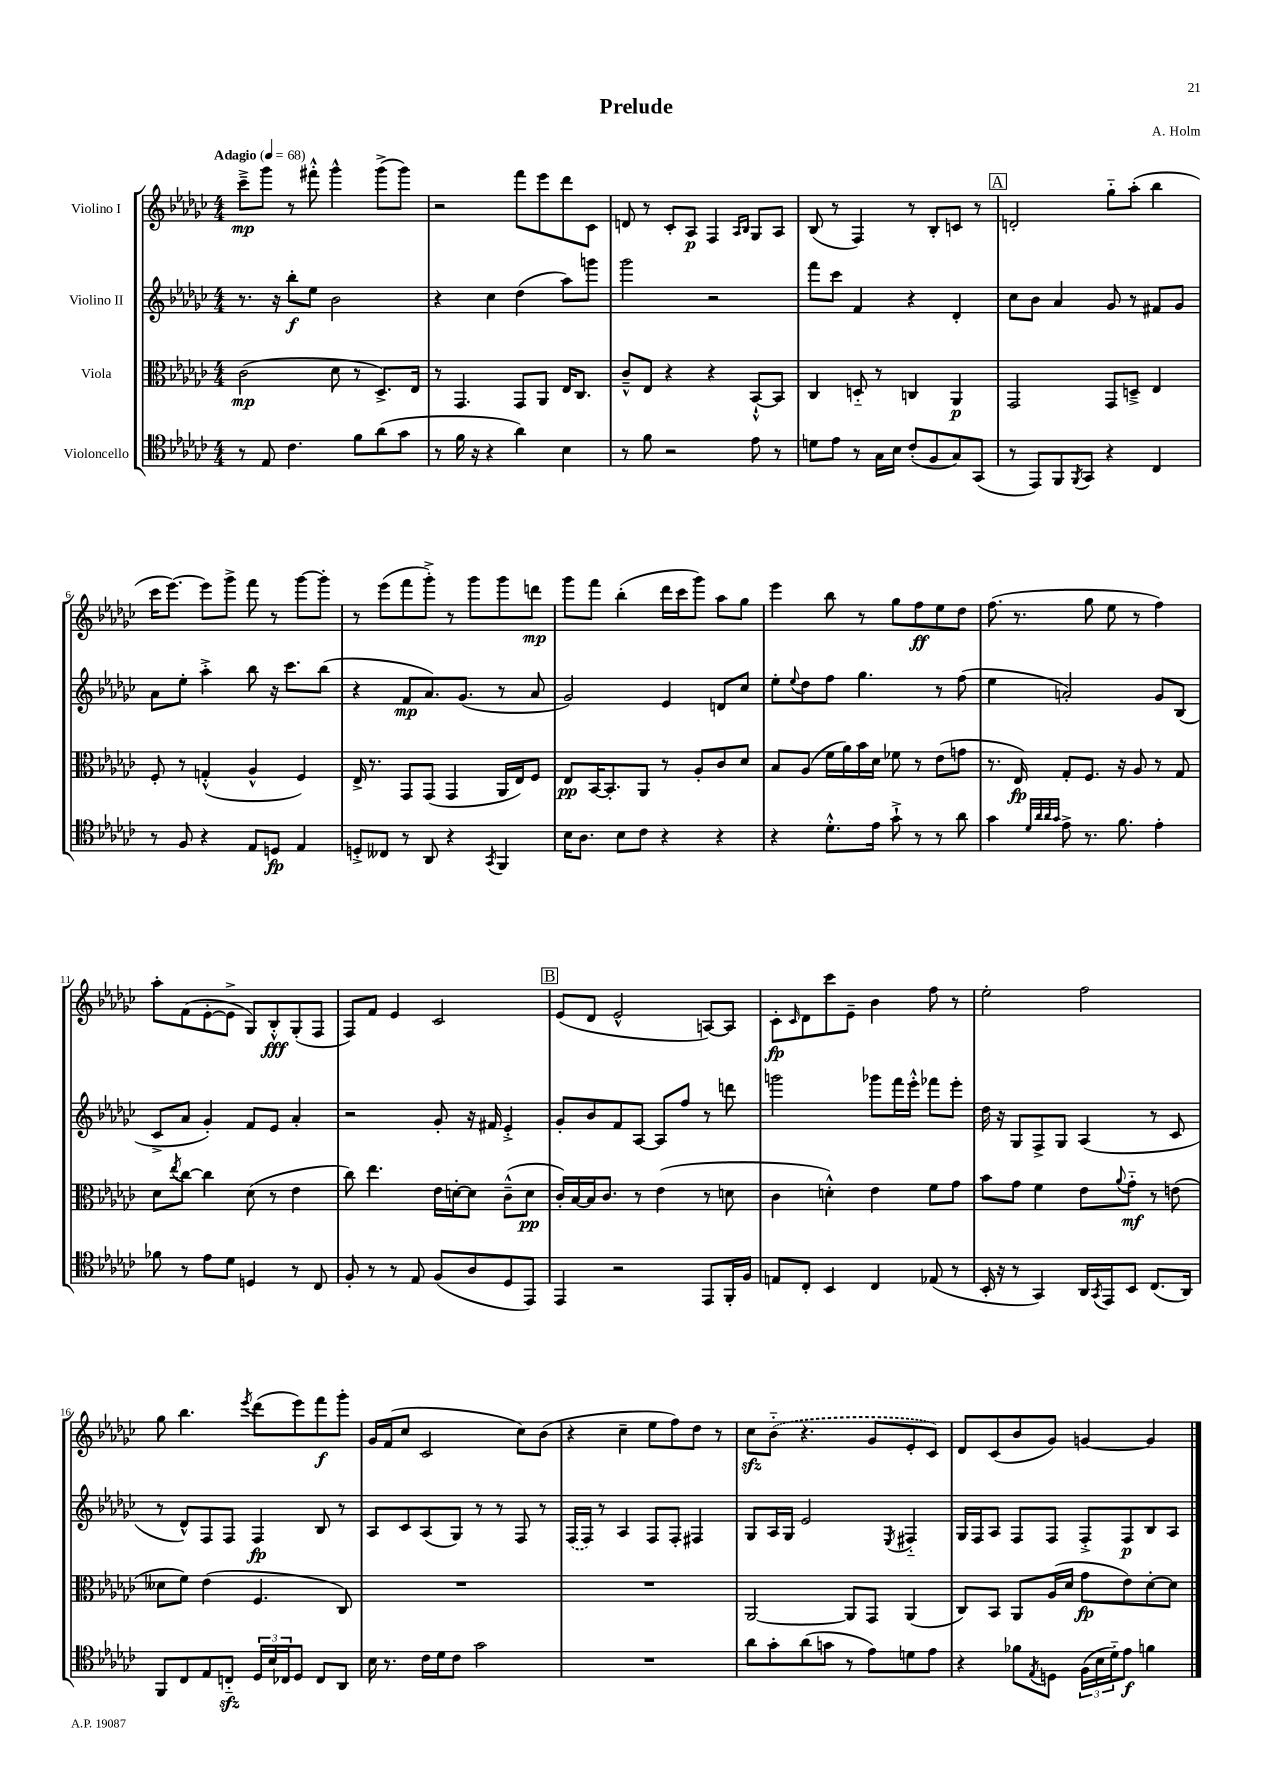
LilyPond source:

\header { title = "Prelude" composer = "A. Holm" }
<<
\new StaffGroup <<
\new Staff = "s0" \with { instrumentName = "Violino I" } {
    \clef treble \key ges \major \numericTimeSignature \time 4/4 \tempo "Adagio" 4 = 68
    ces'''8--->\mp ges'''8 r8 fis'''8-.-^ ges'''4-^ ges'''8->( ges'''8) |
    r2 f'''8 ees'''8 des'''8 ces'8 |
    d'8 r8 ces'8-. aes8\p f4 \grace { aes16 bes16 } ges8 aes8 |
    bes8( r8 f4) r8 bes8-. c'8 r8 |
    \mark \markup { \box "A" } d'2-. ges''8-_ aes''8-.( bes''4 |
    ces'''16 ees'''8.~) ees'''8 ges'''8-> f'''8 r8 ges'''8~ ges'''8-. |
    r8 ees'''8( f'''8 ges'''8-.->) r8 ges'''8 ges'''8 d'''8\mp |
    ges'''8 f'''8 bes''4-.( des'''16 ces'''16 ges'''8) aes''8 ges''8 |
    ees'''4 bes''8 r8 ges''8 f''8\ff ees''8 des''8 |
    f''8.( r8. ges''8 ees''8 r8 f''4) |
    aes''8-. f'8( ees'8~-. ees'8-> ges8) bes8-.-^\fff ges8-.( f8 |
    f8) f'8 ees'4 ces'2 |
    \mark \markup { \box "B" } ees'8( des'8 ees'2-^ a8~) a8 |
    ces'8-.\fp \grace { ces'16 } des'8 ces'''8 ees'8-- bes'4 f''8 r8 |
    ees''2-. f''2 |
    ges''8 bes''4. \acciaccatura { ees'''8 } des'''8( ees'''8) f'''8\f ges'''8-. |
    ges'16 f'16( ces''8 ces'2 ces''8) bes'8( |
    r4 ces''4-- ees''8 f''8) des''8 r8 |
    ces''8\sfz \once \slurDashed bes'8-_( r4. ges'8 ees'8-. ces'8) |
    des'8 ces'8( bes'8 ges'8) g'4~ g'4 \bar "|." |
}
\new Staff = "s1" \with { instrumentName = "Violino II" } {
    \clef treble \key ges \major \numericTimeSignature \time 4/4
    r8. r16 bes''8-.\f ees''8 bes'2 |
    r4 ces''4 des''4( aes''8) g'''8 |
    ges'''2 r2 |
    f'''8 ces'''8 f'4 r4 des'4-. |
    \mark \markup { \box "A" } ces''8 bes'8 aes'4 ges'8 r8 fis'8 ges'8 |
    aes'8 ees''8-. aes''4-.-> bes''8 r16 ces'''8. bes''8( |
    r4 f'8\mp aes'8.) ges'8.( r8 aes'8 |
    ges'2) ees'4 d'8 ces''8 |
    ees''8-. \appoggiatura { ees''8 } des''8 f''8 ges''4. r8 f''8( |
    ees''4 a'2-.) ges'8 bes8( |
    ces'8-> aes'8 ges'4-.) f'8 ees'8 aes'4-. |
    r2 ges'8-. r16 fis'16 ees'4-.-> |
    \mark \markup { \box "B" } ges'8-. bes'8 f'8 aes8~ aes8 f''8 r8 d'''8 |
    g'''2 ges'''8 f'''16 ees'''16-.-^ fes'''8 ees'''8-. |
    des''16 r16 ges8 f8-> ges8 aes4( r8 ces'8 |
    r8 des'8-^) f8 f8 f4\fp bes8 r8 |
    aes8 ces'8 aes8( ges8) r8 r8 f8 r8 |
    \once \slurDashed f16( f16) r8 aes4 f8 f8-. fis4 |
    ges8 aes16 ges16 ees'2 \acciaccatura { ees8 } fis4-_ |
    ges16 f16 aes8 f8 f8 f8-.-> f8\p bes8 aes8 \bar "|." |
}
\new Staff = "s2" \with { instrumentName = "Viola" } {
    \clef alto \key ges \major \numericTimeSignature \time 4/4
    ces'2\mp( des'8 r8 des8.->) ees16 |
    r8 ges,4. ges,8 aes,8 ees16 ces8. |
    ces'8---^ ees8 r4 r4 bes,8~-!-^ bes,8 |
    ces4 d8-_ r8 c4 aes,4\p |
    \mark \markup { \box "A" } ges,2 ges,8 d8---> ees4 |
    f8-. r8 g4-.-^( aes4-^ f4) |
    ees16-> r8. ges,8 ges,8( ges,4 aes,16 ees16) f8 |
    ees8\pp bes,16~ bes,8.-. aes,8 r8 aes8-. ces'8 des'8 |
    bes8 aes8( f'16 aes'16) bes'16 des'16 fes'8 r8 ees'8( g'8 |
    r8. ees16\fp) ges8-. f8. r16 aes8 r8 ges8 |
    des'8 \acciaccatura { ees''8 } ces''8~ ces''4 des'8( r8 ees'4 |
    ces''8) ees''4. ees'16 d'16~-. d'8 ces'8---^( d'8\pp |
    \mark \markup { \box "B" } ces'16-.) bes16~ bes16 ces'8. r8 ees'4( r8 d'8 |
    ces'4 d'4-.-^) ees'4 f'8 ges'8 |
    bes'8 ges'8 f'4 ees'8 \appoggiatura { aes'8 } ges'8-_\mf r8 e'8( |
    deses'8 f'8) ees'4( f4. ces8) |
    R1 |
    R1 |
    aes,2~ aes,8 ges,8 aes,4( |
    ces8) bes,8 aes,8 aes16( des'16 ges'8\fp ees'8) des'8~-. des'8 \bar "|." |
}
\new Staff = "s3" \with { instrumentName = "Violoncello" } {
    \clef tenor \key ges \major \numericTimeSignature \time 4/4
    r8 ees8 ces'4. f'8 aes'8( ges'8 |
    r8 f'16 r16 r4 aes'4) bes4 |
    r8 f'8 r2 ees'8 r8 |
    d'8 ees'8 r8 ges16 bes16 ces'8-.( f8 ges8) ges,8( |
    \mark \markup { \box "A" } r8 ees,8) f,8 \acciaccatura { f,8 } ges,8 r4 ces4 |
    r8 f8 r4 ees8 d8\fp ees4 |
    d8-.-> ceses8 r8 aes,8 r4 \acciaccatura { ges,8 } f,4 |
    bes16 aes8. bes8 ces'8 r4 r4 |
    r4 des'8.-.-^ ees'16 ges'8-!-> r8 r8 aes'8 |
    ges'4 \grace { des'32 aes'32 aes'32 ges'32 } ees'8-> r8. f'8. ees'4-. |
    fes'8 r8 ees'8 des'8 d4 r8 ces8 |
    f8-. r8 r8 ees8 f8( aes8 des8 ees,8) |
    \mark \markup { \box "B" } ees,4 r2 ees,8 f,16-. f16 |
    e8 ces8-. bes,4 ces4 ees8( r8 |
    bes,16-. r16 r8 ges,4) aes,16 \acciaccatura { ges,8 } ees,16 bes,8 ces8.( aes,16) |
    f,8 ces8 ees8 c8-_\sfz \tuplet 3/2 { des16 bes16 ces16 } des8 ces8 aes,8 |
    bes16 r8. ces'16 des'16 ces'8 ges'2 |
    R1 |
    aes'8 ges'8-. aes'8( g'8 r8 ees'8) d'8 ees'8 |
    r4 fes'8 \acciaccatura { ees8 } d8 \tuplet 3/2 { f16( bes16 des'16-_) } ees'8\f f'4 \bar "|." |
}
>>
>>
